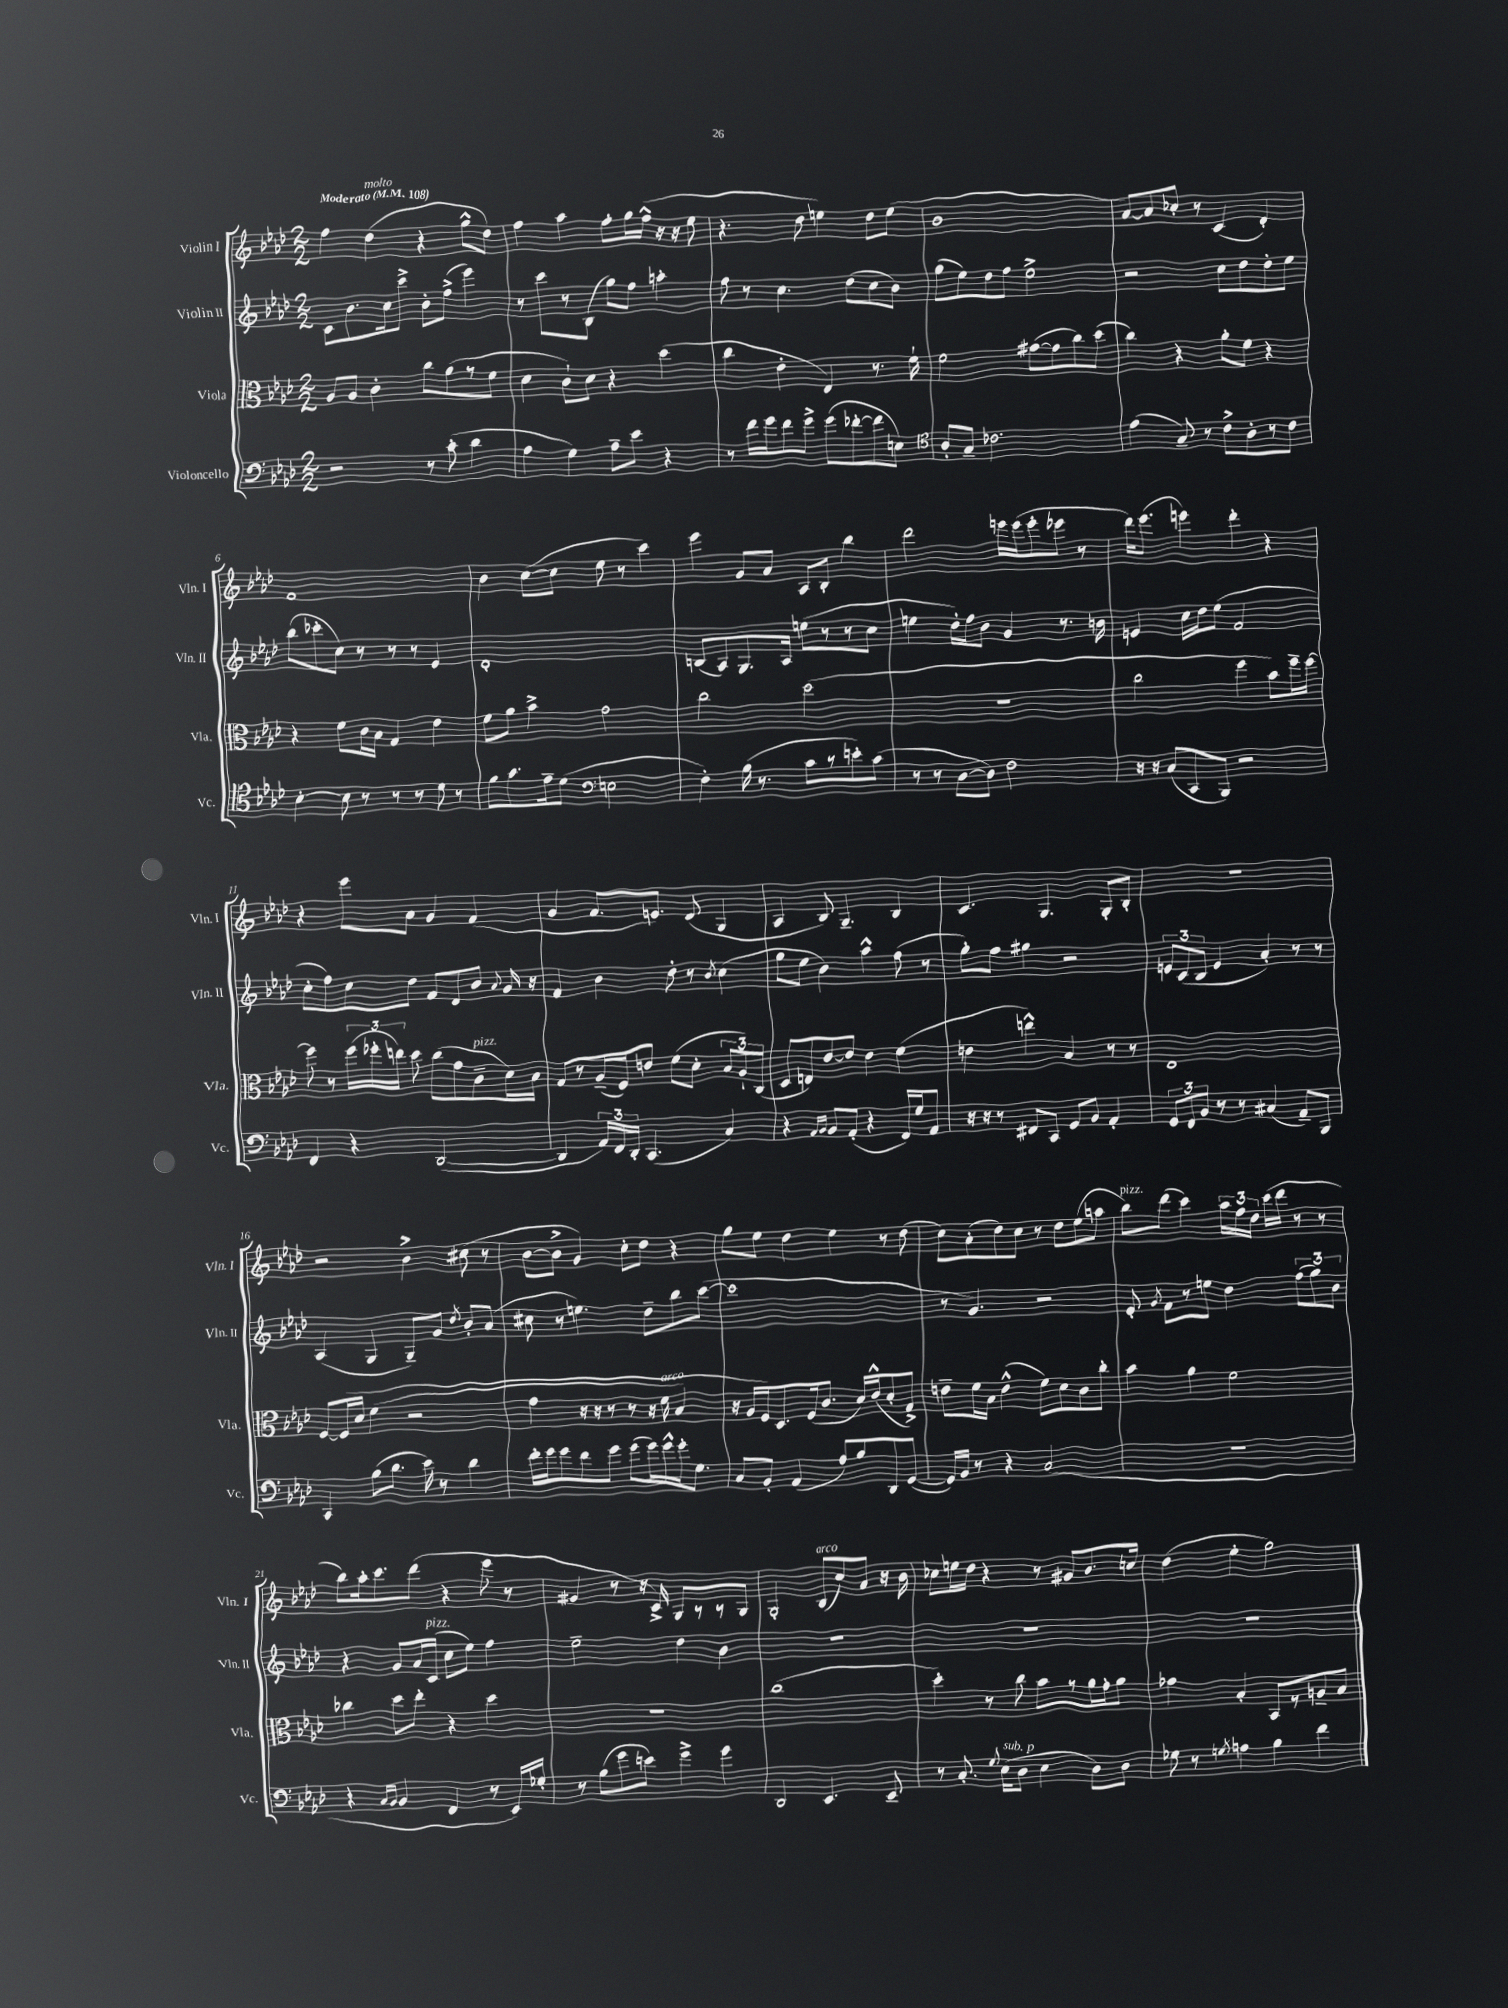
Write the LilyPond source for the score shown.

<<
\new StaffGroup <<
\new Staff = "s0" \with { instrumentName = "Violin I" shortInstrumentName = "Vln. I" } {
    \clef treble \key aes \major \numericTimeSignature \time 2/2 \tempo "Moderato" 4 = 108
    \autoBeamOff f''4 des''4^\markup { \italic "molto" }( r4 g''8[-^ des''8]) |
    f''4 aes''4 f''8[-. g''16 f''16]-^( r16 r16 ees''8 |
    r4. des''8 e''4) des''8[ e''8]( |
    bes'1 |
    aes'8[~) aes'8 ces''8]-. r8 c'4( des'4-.) |
    f'1 |
    bes'4 c''8[~( c''8] ees''8 r8 c'''4) |
    ees'''4 g'8[ aes'8] aes8[ bes8]-. bes''4 |
    des'''2 e'''16[ e'''16( e'''8-. ees'''8] r8 |
    des'''16[) ees'''8.]( e'''4) des'''4-. r4 |
    r4 ees'''8[ aes'8] g'4 f'4( |
    g'4 f'8.[ e'8.]) des'8( g4 |
    aes4 bes8) g4.-- bes4 |
    c'4. g4. g8[-. bes8]-. |
    R1 |
    r2 bes'4-> cis''8( r8 |
    bes'8[~ bes'8]-> g'4) c''8[-. des''8] r4 |
    g''8[ ees''8] des''4 ees''4 r8 des''8( |
    c''8[) aes'8-.( des''8) c''8] r8 des''8[ ees''8( a''8] |
    bes''8[^\markup { \italic "pizz." }) des'''8]( c'''4) \tuplet 3/2 { aes''16[ f''16 des''16] } c'''16[( des'''16] r8 r8 |
    bes''8[) aes''16-. c'''8. des'''8]( r4 ees'''8 r8 |
    gis'4 r8 r16 c'16->) g8[ r8 r8 g8] |
    g2-. bes8[^\markup { \italic "arco" }( c''8) aes'8] r16 bes'16 |
    ces''8[ e''16 des''16] r4 r8 gis'8[ bes'8. c''16] |
    des''4( ees''4-. g''2) \bar "|." |
}
\new Staff = "s1" \with { instrumentName = "Violin II" shortInstrumentName = "Vln. II" } {
    \clef treble \key aes \major \numericTimeSignature \time 2/2
    \autoBeamOff c'8[ bes'8. c''16 c'''8]-> bes'8[-. f''8]->( ees'''4) |
    r8 c'''8[ r8 bes8]( g''8[) f''8] a''4-. |
    f''8 r8 c''4. des''8[( c''8 bes'8]) |
    g''8[( ees''8) des''8 f''8] ees''2-> |
    r2 c''8[ des''8 des''8-. ees''8] |
    bes''8[( ces'''8-. c''8]) r8 r8 r8 ees'4 |
    des'1-. |
    b8[( aes8) g8. aes16] e''8[( r8 r8 c''8] |
    e''4 des''16[-.) f''16 bes'8] g'4 r8. b'16 |
    e'4 c''16[ des''16 ees''8]( f'2 |
    c''8[-. f''8) c''8 des''8] f'8[ des'8 bes'8] \appoggiatura { aes'8 } g'16 r16 |
    f'4 bes'4 des''8-. r8 \acciaccatura { bes'8 } c''4( |
    g''8[ ees''8] bes'4) aes''4-^ f''8( r8 |
    g''8[-.) f''8] gis''4 r2 |
    \tuplet 3/2 { e'8[ c'8( bes8] } e'4 aes'4-.) r8 r8 |
    aes4( g4 g8[--) g'8] \acciaccatura { des''8 } bes'8[-. aes'8]( |
    cis''8 r8 e''4.) des''8[-- bes''8 c'''8]~( |
    c'''1 |
    r8 g'4.) r2 |
    ees'8-. \acciaccatura { g'8 } f'8[ r8 e''8] des''4 \tuplet 3/2 { f''8[( g''8) bes'8] } |
    r4 g'8[ aes'16 c'16]^\markup { \italic "pizz." }( c''8[ ees''8]) f''4 |
    ees''2-- des''4 bes'4 |
    R1 |
    R1 |
    R1 \bar "|." |
}
\new Staff = "s2" \with { instrumentName = "Viola" shortInstrumentName = "Vla." } {
    \clef alto \key aes \major \numericTimeSignature \time 2/2
    \autoBeamOff aes8[ aes8] c'4-. c''8[ aes'8( r8 f'8] |
    des'4 c'8[-!) des'8] r4 des''4( |
    c''4 ees'4-. ees4) r8. f'16-! |
    f'2 gis'8[~( gis'8 c''8) des''8]( |
    c''4) r4 aes'8[-. f'8] r4 |
    r4 f'8[ c'16 bes16] g4 ees'4 |
    f'8[ aes'8] bes'4-> g'2 |
    c''2 des''2( |
    r1 |
    c''2 f''4 bes'8[) f''16-- f''16]~ |
    f''8 r8 \tuplet 3/2 { f''16[( fes''16-. e''16]) } des''8 c''8[( g'8 c'8--^\markup { \italic "pizz." } des'16) bes16] |
    g8[ r8 aes16--( f16) e'8] f'8[( des'8]-. \tuplet 3/2 { bes8[ aes8-!) c8]( } |
    des8[ e8) ees'8~ ees'8] ees'4 f'4( |
    e'4 e''4-^) bes4 r8 r8 |
    ees1 |
    f8[~ f16\( des'16] f'4( r2 |
    g'4 r16 r16 r8 r8 r16 f'16^\markup { \italic "arco" } bes4) |
    r16 aes16[ f16\) des8. f16( c'8.] des'16[) ees'16-^( des'8-. g8]->) |
    e'8[-- f'16 bes16] e'4-^( f'8[) des'8 c'8 c''8]-. |
    bes'4 aes'4 f'2 |
    ces''4 des''8[ ees''8]-. r4 des''4 |
    r1 |
    c''1( |
    des''4-.) r8 c''8 bes'8[ r8 aes'16 g'16-. aes'8] |
    ges'4 bes4-. bes,8[ r8 a8-- bes8] \bar "|." |
}
\new Staff = "s3" \with { instrumentName = "Violoncello" shortInstrumentName = "Vc." } {
    \clef bass \key aes \major \numericTimeSignature \time 2/2
    \autoBeamOff r2 r8 c'8-.( des'4 |
    aes4 g4) aes8[-- ees'8] r4 |
    r8 f'16[ g'16 f'8 g'8]-> g'8[( fes'8~-. fes'8 e8]) |
    \clef tenor aes8[-. g8]-- ces'2. |
    ees'4( g8--) r8 c'8[-> aes8-. r8 c'8] |
    bes4~-. bes8 r8 r8 r8 des'8 r8 |
    f'8[ g'8. ees'16-- des'8]( \clef bass e2 |
    f4-.) bes16( r8. c'8[ r8 e'8-.) c'8]( |
    r8 r8 des8[~ des8]) f2 |
    r16 r16 c8[( c,8 bes,,8]) r2 |
    f,4 r4 des,2~( |
    des,4 \tuplet 3/2 { aes,16[) f,16 des,16]-. } c,4.( c4) |
    r4 \grace { aes,16[ bes,16] } bes,8[ aes,8]-.( r4 f,16[) g16 aes,8] |
    r16 r16 r8 fis,8[ c,8] g,8[ bes,8] aes,4-. |
    \tuplet 3/2 { g,8[ f,8 bes,8] } r8 r8 cis4( aes,8[--) bes,,8] |
    c,4 bes8[( des'8.] ees'16) r8 des'4 |
    f'16[-. g'16 g'8 f'8 g'8] g'8[( g'16) g'16-^ g'16-. g8.] |
    c8[ bes,8]-. aes,4( aes8[) bes8 des,8 g,8]~( |
    g,16[) bes,16] r8 r4 c2( |
    r1 |
    r4 \grace { c16[ bes,16] } bes,4 f,4 r8 ees,16[) ges16]-. |
    r8 bes8[( g'8 e'8]) g'4-> g'4 |
    des,2 ees,4. ees,8-- |
    r8 c8.-. \appoggiatura { g8 } ees16[^\markup { \italic "sub. p" }( des8] ees4 des8[) des8] |
    ges8 r8 \acciaccatura { g8 } a4 bes4 f'4 \bar "|." |
}
>>
>>
